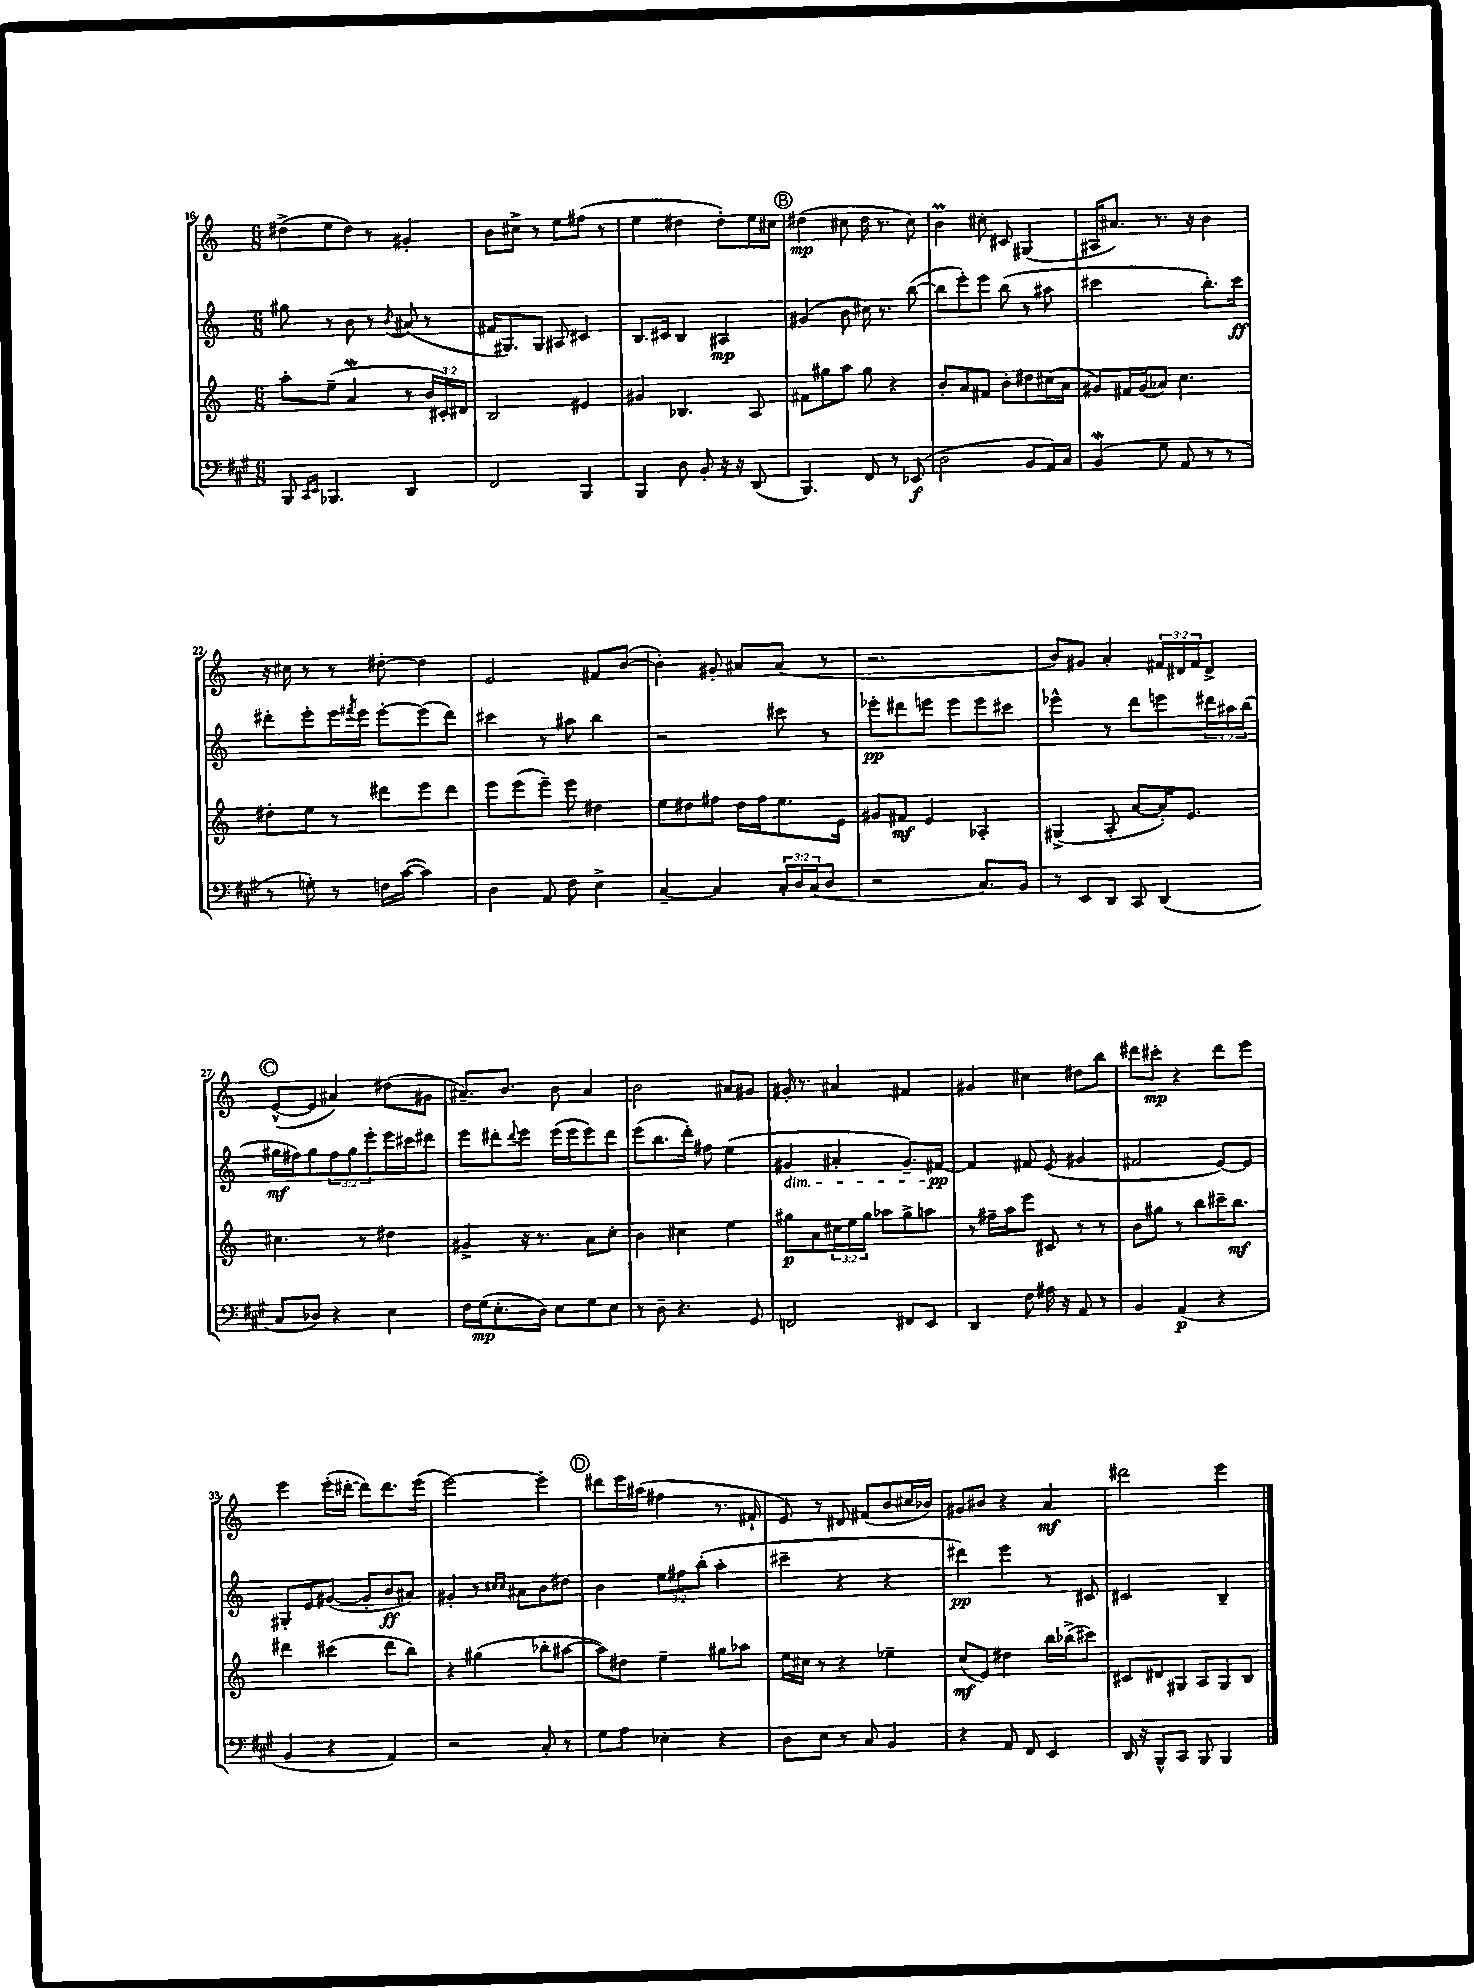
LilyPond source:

<<
\new StaffGroup <<
\new Staff = "s0" {
    \clef treble \key c \major \numericTimeSignature \time 6/8 \override Staff.TupletNumber.text = #tuplet-number::calc-fraction-text
    dis''8->( e''8 dis''8) r8 gis'4-. |
    b'8 cis''8-> r8 e''8 fis''8( r8 |
    e''4 dis''4 dis''8-.) e''16 cis''16 |
    \mark \markup { \circle "B" } dis''4\mp( cis''8 dis''16 r8. cis''8) |
    b'4\prall cis''8-. cis'8 gis4( |
    ais16 ais'8.) r8. r16 b'4 |
    r16 cis''16 r8 r8 dis''8~-. dis''4 |
    e'2 fis'8 b'8~( |
    b'4-.) gis'8-. ais'8 ais'8( r8 |
    r2. |
    b'8) gis'8 a'4-. \tuplet 3/2 { fis'16 dis'16 fis'16 } dis'8-> |
    \mark \markup { \circle "C" } e'8~-^( e'8 ais'4) dis''8( gis'8 |
    ais'8.--) b'8. b'8 ais'4 |
    b'2 ais'8 gis'8 |
    gis'16-. r8. ais'4 fis'4 |
    gis'4 cis''4 dis''8 b''8 |
    dis'''8 cis'''8-.\mp r4 dis'''8 e'''8 |
    e'''4 e'''16-.( dis'''16~-. dis'''8) dis'''8. e'''16( |
    e'''2~) e'''4-. |
    \mark \markup { \circle "D" } dis'''8 e'''16 ais''16( fis''4 r8. fis'16-! |
    e'8) r8 dis'8 fis'8( b'8 cis''16 bes'16) |
    gis'8 bis'8 r4 a'4\mf |
    dis'''2 e'''4 \bar "|." |
}
\new Staff = "s1" {
    \clef treble \key c \major \numericTimeSignature \time 6/8 \override Staff.TupletNumber.text = #tuplet-number::calc-fraction-text
    gis''8 r8 b'8 r8 \acciaccatura { b'8 } ais'8( r8 |
    fis'16 gis8.) gis8 ais8 cis'4 |
    b8. cis'16 b4 ais4\mp |
    \mark \markup { \circle "B" } gis'4( b'8 cis''16) r8. b''8~( |
    b''8 e'''8-.) e'''8 b''8( r8 ais''8 |
    cis'''2 b''8.-.) cis'''16\ff |
    dis'''8-. e'''8-. e'''16 \acciaccatura { fis'''8 } e'''16 e'''8~-. e'''8( dis'''8) |
    cis'''4 r8 ais''8 b''4 |
    r2 cis'''8 r8 |
    ees'''8-.\pp dis'''8 e'''8 e'''8 e'''8 cis'''8 |
    ees'''4-^ r8 d'''8 e'''8 \tuplet 3/2 { dis'''16 ais''16 b''16( } |
    \mark \markup { \circle "C" } gis''16\mf fis''16) gis''8 \tuplet 3/2 { fis''8 gis''8 e'''8-. } e'''16 cis'''16 dis'''8 |
    e'''8 dis'''8-. \appoggiatura { dis'''8 } e'''8 e'''16( e'''16 e'''8) dis'''8 |
    e'''8( b''8. d'''16-.) fis''8 e''4( |
    gis'4\dim ais'4-. gis'8.--) fis'16~\pp\! |
    fis'4 fis'8 e'8( gis'4 |
    fis'2 e'8~) e'8 |
    gis8-. e'8 gis'8~( gis'8-. b'8\ff ais'8) |
    gis'4-. r8 \grace { cis''16 cis''16 } ais'8 b'8 dis''8 |
    \mark \markup { \circle "D" } b'4 \tuplet 3/2 { e''8 fis''8 b''8-.( } a''4-. |
    cis'''4-- r4 r4 |
    dis'''4\pp) e'''4 r8 cis'8 |
    cis'2 b4-- \bar "|." |
}
\new Staff = "s2" {
    \clef treble \key c \major \numericTimeSignature \time 6/8 \override Staff.TupletNumber.text = #tuplet-number::calc-fraction-text
    a''8-. e''8--( a'4\mordent r8 \tuplet 3/2 { b'16 cis'16-.) dis'16 } |
    b2 eis'4 |
    gis'4 bes4. a8 |
    \mark \markup { \circle "B" } fis'8 gis''8 a''8 gis''8 r4 |
    b'8-. a'8 fis'8 b'8-. dis''8 cis''16( a'16 |
    gis'8) fis'16 gis'16( aes'8) c''4. |
    dis''8-. e''8 r8 dis'''8 e'''8 dis'''8 |
    e'''8 e'''8( e'''8--) e'''8 dis''4 |
    e''8 dis''8 fis''8 dis''16 fis''16 e''8. e'16 |
    gis'8 fis'8\mf e'4 aes4-. |
    gis4->( a8-. a'8~ a'16-.) e'8. |
    \mark \markup { \circle "C" } cis''4. r8 dis''4 |
    gis'4-> r16 r8. a'8 c''8-. |
    b'4 cis''4 e''4 |
    gis''8\p a'8 \tuplet 3/2 { cis''16 e''16 gis''16 } aes''8 gis''8-> a''8 |
    r8 fis''16-- a''16 e'''8 cis'8 r8 r8 |
    b'8 gis''8 r8 b''8 cis'''16-- b''8.\mf |
    dis'''4 cis'''4( dis'''8 b''8) |
    r4 gis''4( bes''8-. ais''8~ |
    \mark \markup { \circle "D" } ais''8) dis''8 e''4-- gis''8 aes''8 |
    e''16 cis''16 r8 r4 ees''4-- |
    c''8\mf( e'8) dis''4 b''16 bes''16->( cis'''8) |
    cis'8 dis'8 gis8 a8 gis8 b8 \bar "|." |
}
\new Staff = "s3" {
    \clef bass \key a \major \numericTimeSignature \time 6/8 \override Staff.TupletNumber.text = #tuplet-number::calc-fraction-text
    b,,8 \grace { cis,16 e,16 } bes,,4. d,4 |
    fis,2 b,,4 |
    b,,4 d8 b,8-. r16 r16 d,8( |
    \mark \markup { \circle "B" } b,,4.) fis,8 r8 ees,8\f( |
    d2 b,8 a,16) cis16 |
    b,4\mordent( gis8 a,8 r8 r8 |
    r8 g8-.) r8 f16 cis'16~( cis'4) |
    d4 a,8 fis8 e4-> |
    cis4~-- cis4 \tuplet 3/2 { cis16-. d16 cis16( } d8 |
    r2 cis8.) b,16 |
    r8 e,8 d,8 cis,8 d,4( |
    \mark \markup { \circle "C" } cis8 des8) r4 e4 |
    fis16 gis16\mp( e8.-. d16) e8 gis8 e8 |
    r8 d8-- r4. gis,8 |
    f,2 fis,8 e,8 |
    d,4 fis8 ais16 r16 a,8 r8 |
    b,4 a,4\p( r4 |
    b,4 r4 a,4) |
    r2 cis8-. r8 |
    \mark \markup { \circle "D" } gis8 a8 ees4-. r4 |
    d8 e8 r8 cis8 b,4 |
    r4 a,8 fis,8 e,4 |
    d,16 r16 b,,8-^ cis,8 b,,8 b,,4 \bar "|." |
}
>>
>>
\layout { \context { \Score currentBarNumber = #16 } }
